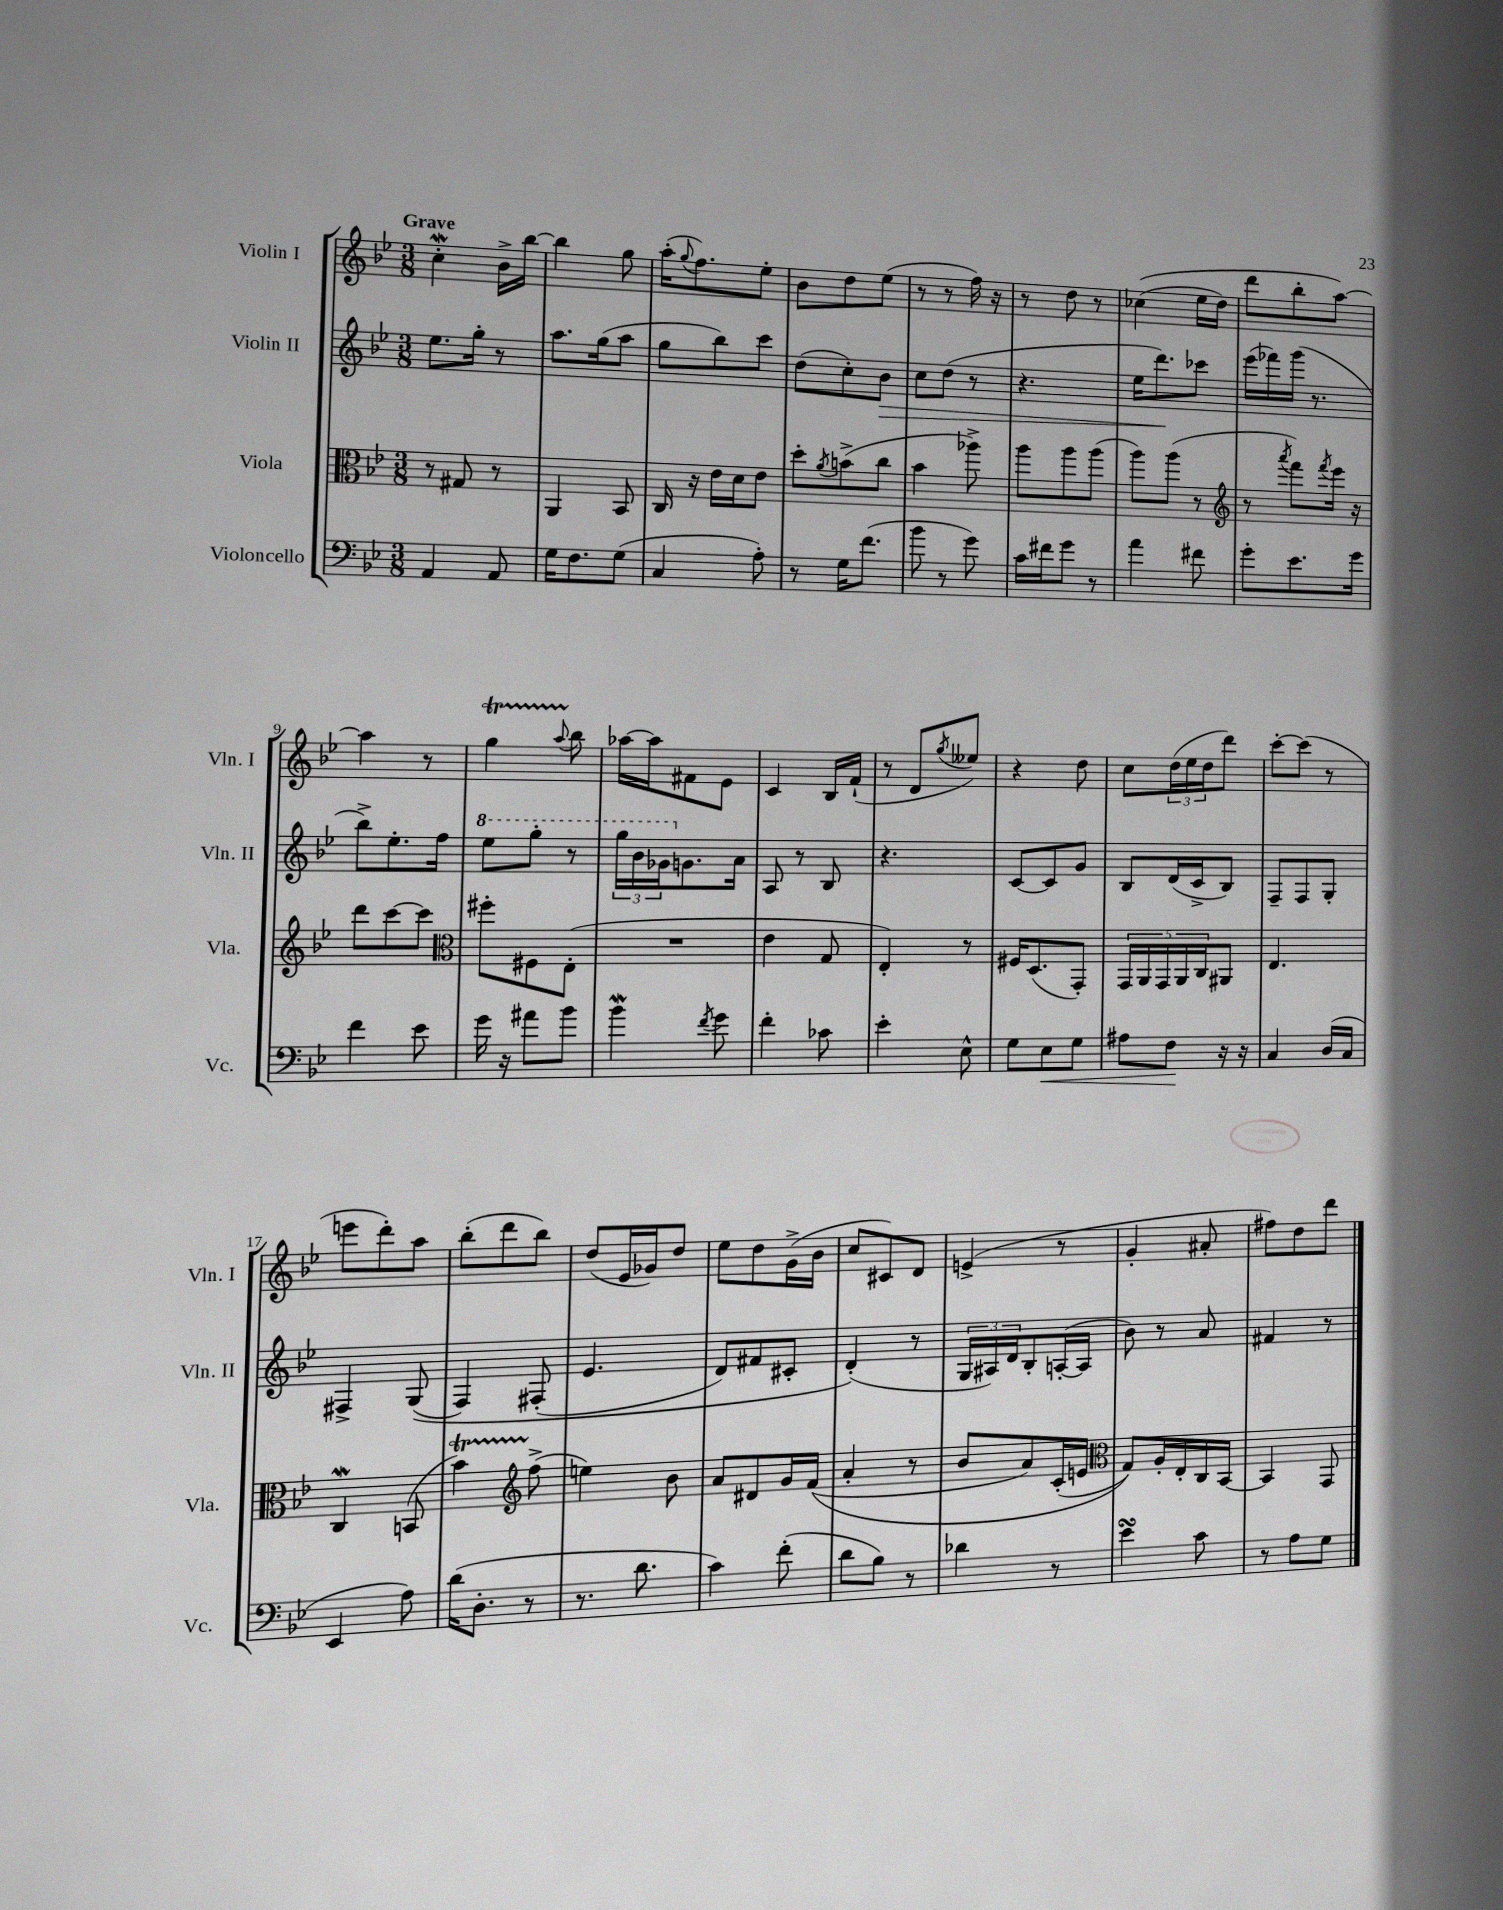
<<
\new StaffGroup <<
\new Staff = "s0" \with { instrumentName = "Violin I" shortInstrumentName = "Vln. I" } {
    \clef treble \key bes \major \numericTimeSignature \time 3/8 \tempo "Grave"
    c''4-.\mordent bes'16-> bes''16~ |
    bes''4 g''8 |
    a''16-.( \appoggiatura { g''8 } f''8.) ees''8-. |
    bes'8 d''8 ees''8( |
    r8 r8 f''16) r16 |
    r8 d''8 r8 |
    ces''4(\( ees''16 d''16) |
    d'''8 bes''8-. a''8~\) |
    a''4 r8 |
    g''4\startTrillSpan \appoggiatura { a''8 } bes''8\stopTrillSpan |
    aes''16~ aes''16 fis'8 ees'8 |
    c'4 bes16 f'16-!( |
    r8 d'8 \acciaccatura { g''8 } eeses''8) |
    r4 d''8 |
    c''8 \tuplet 3/2 { d''16( ees''16 d''16 } d'''8) |
    c'''8~-. c'''8( r8 |
    e'''8 d'''8-.) a''8 |
    bes''8-.( d'''8 bes''8) |
    d''8( ees'16 ges'16) d''8 |
    ees''8 d''8 g'16->( bes'16 |
    c''8 cis'8) d'8 |
    e'4->( r8 |
    g'4-. ais'8-. |
    fis''8) d''8 d'''8 \bar "|." |
}
\new Staff = "s1" \with { instrumentName = "Violin II" shortInstrumentName = "Vln. II" } {
    \clef treble \key bes \major \numericTimeSignature \time 3/8
    ees''8. g''16-. r8 |
    a''8. g''16( a''8 |
    g''8 bes''8) c'''8 |
    d''8( c''8-.) bes'8\> |
    c''8 d''8( r8 |
    r4. |
    ees''16 d'''8.\!) ces'''8 |
    ees'''16( fes'''16) g'''16( r8. |
    bes''8->) ees''8.-. f''16 |
    \ottava #1 ees'''8 g'''8-. r8 |
    \tuplet 3/2 { g'''16 bes''16 ges''16 \ottava #0 } g'!8. a'16 |
    a8 r8 bes8 |
    r4. |
    c'8~ c'8 g'8 |
    bes8 d'16( c'16-> bes8) |
    f8-- f8 g8-. |
    fis4-> g8(\( |
    f4) fis8-.( |
    ees'4. |
    d'8) fis'8 cis'8-. |
    d'4-.(\) r8 |
    \tuplet 3/2 { g16 ais16) d'16 } bes8-. a16~-.( a16 |
    bes'8) r8 a'8 |
    fis'4 r8 \bar "|." |
}
\new Staff = "s2" \with { instrumentName = "Viola" shortInstrumentName = "Vla." } {
    \clef alto \key bes \major \numericTimeSignature \time 3/8
    r8 gis8 r8 |
    a,4 bes,8 |
    c16 r16 ees'16 d'16 ees'8 |
    d''8-. \acciaccatura { a'8 } b'8->( c''8 |
    bes'4 aes''8->) |
    a''8 a''8 a''8( |
    a''8) a''8( r8 |
    \clef treble r8 \acciaccatura { a'''8 } f'''8) \acciaccatura { f'''8 } ees'''16 r16 |
    d'''8 c'''8~ c'''8 |
    \clef alto fis''8-. fis8 ees8-.( |
    R4. |
    ees'4 g8 |
    ees4-.) r8 |
    fis16 d8.( g,8-.) |
    \tuplet 5/4 { g,16 a,16 g,16 a,16 c16 } ais,8 |
    ees4. |
    c4\mordent b,8( |
    bes'4\startTrillSpan) \clef treble f''8->\stopTrillSpan( |
    e''4) bes'8 |
    a'8 dis'8 g'16 f'16(\( |
    a'4-. r8 |
    bes'8 a'8) c'16-.( e'16 |
    \clef alto g8)\) a16-. ees16-. c16 bes,16~ |
    bes,4 g,8 \bar "|." |
}
\new Staff = "s3" \with { instrumentName = "Violoncello" shortInstrumentName = "Vc." } {
    \clef bass \key bes \major \numericTimeSignature \time 3/8
    a,4 a,8 |
    g16 f8. g8( |
    c4 a8-.) |
    r8 g16 f'8.( |
    bes'8 r8 g'8) |
    c'16 fis'16 g'8 r8 |
    a'4 fis'8 |
    g'8-. ees'8. g'16 |
    f'4 ees'8 |
    g'16 r16 ais'8 bes'8 |
    bes'4\mordent \acciaccatura { f'8 } g'8 |
    f'4-. ces'8 |
    ees'4-. ees8-^ |
    g8 ees8\< g8 |
    ais8 f8\! r16 r16 |
    c4 d16( c16 |
    ees,4 a8) |
    d'16( d8.-. r8 |
    r8. d'8. |
    c'4) f'8-.( |
    d'8 bes8) r8 |
    des'4 r8 |
    ees'4\turn c'8 |
    r8 a8 g8 \bar "|." |
}
>>
>>
